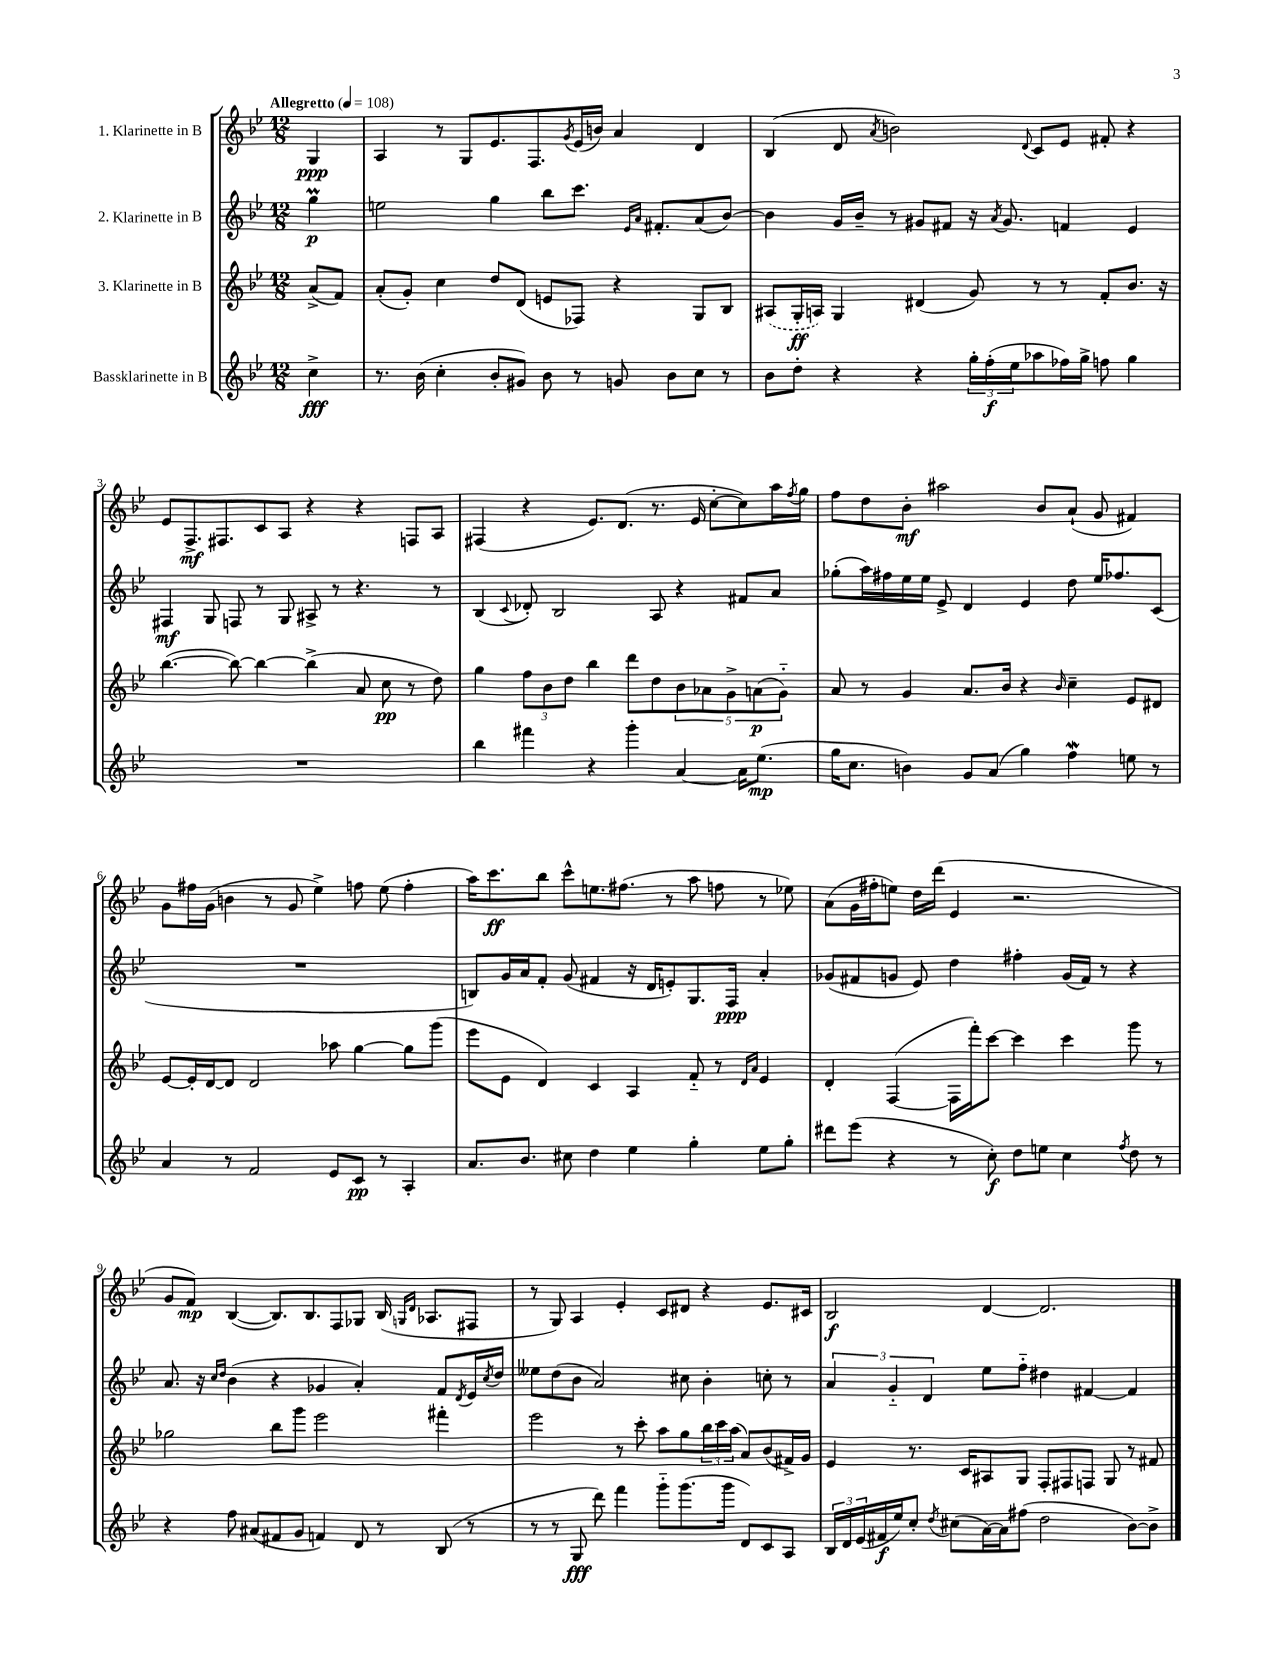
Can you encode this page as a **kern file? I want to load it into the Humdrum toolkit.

**kern	**kern	**kern	**kern
*staff4	*staff3	*staff2	*staff1
*clefG2	*clefG2	*clefG2	*clefG2
*k[b-e-]	*k[b-e-]	*k[b-e-]	*k[b-e-]
*M12/8	*M12/8	*M12/8	*M12/8
*MM108	*MM108	*MM108	*MM108
4cc^	(8a^	4gg	4G
.	8f)	.	.
=	=	=	=
8.r	(8a'	2ee	4A
.	8g')	.	.
(16b-	.	.	.
4cc'	4cc	.	8r
.	.	.	8G
8b-'	8dd	4gg	8.e-
8g#)	(8d	.	.
.	.	.	8.F
8b-	8e	8bb-	.
.	.	.	8qg
8r	8F-)	8.ccc	(16e-
.	.	.	16b)
8g	4r	.	4a
.	.	16qqe-	.
.	.	16qqa	.
.	.	8.f#'	.
8b-	.	.	.
8cc	8G	(8a	4d
8r	8B-	[8b-)	.
=	=	=	=
8b-	(8A#	4b-]	(4B-
8dd'	16G'	.	.
.	16A)	.	.
4r	4G	16g	8d
.	.	16b-~	.
.	.	.	8qa
.	.	8r	2b)
4r	(4d#	8g#	.
.	.	8f#	.
24gg'	8g)	16r	.
(24ff'	.	.	.
.	.	8qa	.
.	.	8.g#	.
24ee-	.	.	.
.	.	.	8qqd
8aa-	8r	.	8c
16ff-)	8r	4f	8e-
16gg^	.	.	.
8ff	8f'	.	8f#'
4gg	8.b-	4e-	4r
.	16r	.	.
=	=	=	=
1.r	([4.bb-	4F#	8e-
.	.	.	8.F^
.	.	8G	.
.	.	.	8.F#
.	8bb-_)	8F	.
.	4bb-_	8r	8c
.	.	8G	8A
.	(4bb-^]	8A#^	4r
.	.	8r	.
.	8a	4.r	4r
.	8cc	.	.
.	8r	.	8F
.	8dd)	8r	8A
=	=	=	=
4bb-	4gg	(4B-	(4F#
.	.	8qqc	.
4fff#	12ff	8d-')	4r
.	12b-	.	.
.	.	2B-	.
.	12dd	.	.
4r	4bb-	.	8.e-)
.	.	.	(8.d
4ggg'	8ddd	.	.
.	8dd	8A	8.r
[4a	10b-	4r	.
.	.	.	16e-
.	10a-	.	.
.	.	.	[8cc'
.	10g^	.	.
16a]	.	8f#	8cc])
.	(10a	.	.
(8.ee-	.	.	.
.	.	8a	16aa
.	10g'~)	.	.
.	.	.	8qff
.	.	.	16gg
=	=	=	=
16gg	8a	(8gg-'	8ff
8.cc	.	.	.
.	8r	16aa)	8dd
.	.	16ff#	.
4b)	4g	16ee-	8b-'
.	.	16ee-	.
.	.	8e-^	2aa#
8g	8.a	4d	.
(8a	.	.	.
.	16b-	.	.
4gg)	4r	4e-	.
.	.	.	8b-
.	16qqb-	.	.
4ff	4cc~	8dd	(8a`
.	.	16ee-	8g
.	.	8.ff-	.
8ee	8e-	.	4f#)
8r	8d#	(8c	.
=	=	=	=
4a	[8e-	1.r	8g
.	16e-']	.	16ff#
.	[16d	.	(16g
8r	8d]	.	4b
2f	2d	.	.
.	.	.	8r
.	.	.	8g
.	.	.	4ee-^)
8e-	8aa-	.	.
8c	[4gg	.	8ff
8r	.	.	(8ee-
4A'	8gg]	.	4ff'
.	(8ggg	.	.
=	=	=	=
8.a	8eee-	8B)	16aa)
.	.	.	8.ccc
.	8e-	16g	.
8.b-	.	16a	.
.	4d)	8f'	8bb-
8cc#	.	(8g	8ccc^^
4dd	4c	4f#	8.ee
.	.	.	(8.ff#
4ee-	4A	16r	.
.	.	16d	.
.	.	8e')	8r
4gg'	8f'~	8.G	8aa
.	8r	.	8ff
.	.	16F	.
.	16qqd	.	.
.	16qqa	.	.
8ee-	4e-	4a'	8r
8gg'	.	.	8ee-)
=	=	=	=
8ddd#	4d'	(8g-	(8a
(8eee-	.	8f#	16g
.	.	.	16ff#'
4r	([4F	8g	8ee)
.	.	8e-)	16dd
.	.	.	(16ddd
8r	16F]	4dd	4e-
.	16fff')	.	.
8cc')	[8ccc	.	.
8dd	4ccc]	4ff#'	2.r
8ee	.	.	.
4cc	4ccc	(16g	.
.	.	16f#)	.
.	.	8r	.
8qff	.	.	.
8dd	8ggg	4r	.
8r	8r	.	.
=	=	=	=
4r	2gg-	8.a	8g
.	.	.	8f)
.	.	16r	.
.	.	16qqcc	.
.	.	16qqdd	.
8ff	.	(4b-	([4B-
(8a#	.	.	.
8f#	8bb-	4r	8.B-])
8g	8ggg	.	.
.	.	.	8.B-
4f)	2eee-	4g-	.
.	.	.	8F
8d	.	4a')	8G-
8r	.	.	(16B-
.	.	.	16qqG
.	.	.	16qqd
.	.	.	8.A-
(8B-	4fff#'	8f	.
.	.	8qd	.
8r	.	16e-	8F#
.	.	8qcc	.
.	.	16dd	.
=	=	=	=
8r	2eee-	8ee--	8r
8r	.	(8dd	8G)
8G	.	8b-	4A
8ddd)	.	2a)	.
4fff	8r	.	4e-'
.	8ccc'	.	.
8ggg'~	8aa	.	8c
(8.ggg	8gg	8cc#	8d#
.	24bb-	4b-'	4r
.	24ccc	.	.
16ggg	.	.	.
.	(24aa	.	.
8d)	8a)	.	.
8c	(8b-	8cc'	8.e-
8A	16f#^)	8r	.
.	16g	.	16c#
=	=	=	=
24B-	4e-	6a	2B-
24d	.	.	.
(24e-	.	.	.
16f#	.	.	.
.	.	6g'~	.
16ee-)	.	.	.
8cc'	8.r	.	.
.	.	6d	.
8qdd	.	.	.
(8cc#	.	.	.
.	16c	.	.
[16a)	8A#	8ee-	[4d
16a]	.	.	.
(8ff#	8G	8ff'~	.
2dd	8F'	4dd#	2.d]
.	8F#	.	.
.	8F	[4f#	.
.	8G	.	.
[8b-)	8r	4f#]	.
8b-^]	8f#	.	.
==	==	==	==
*-	*-	*-	*-
